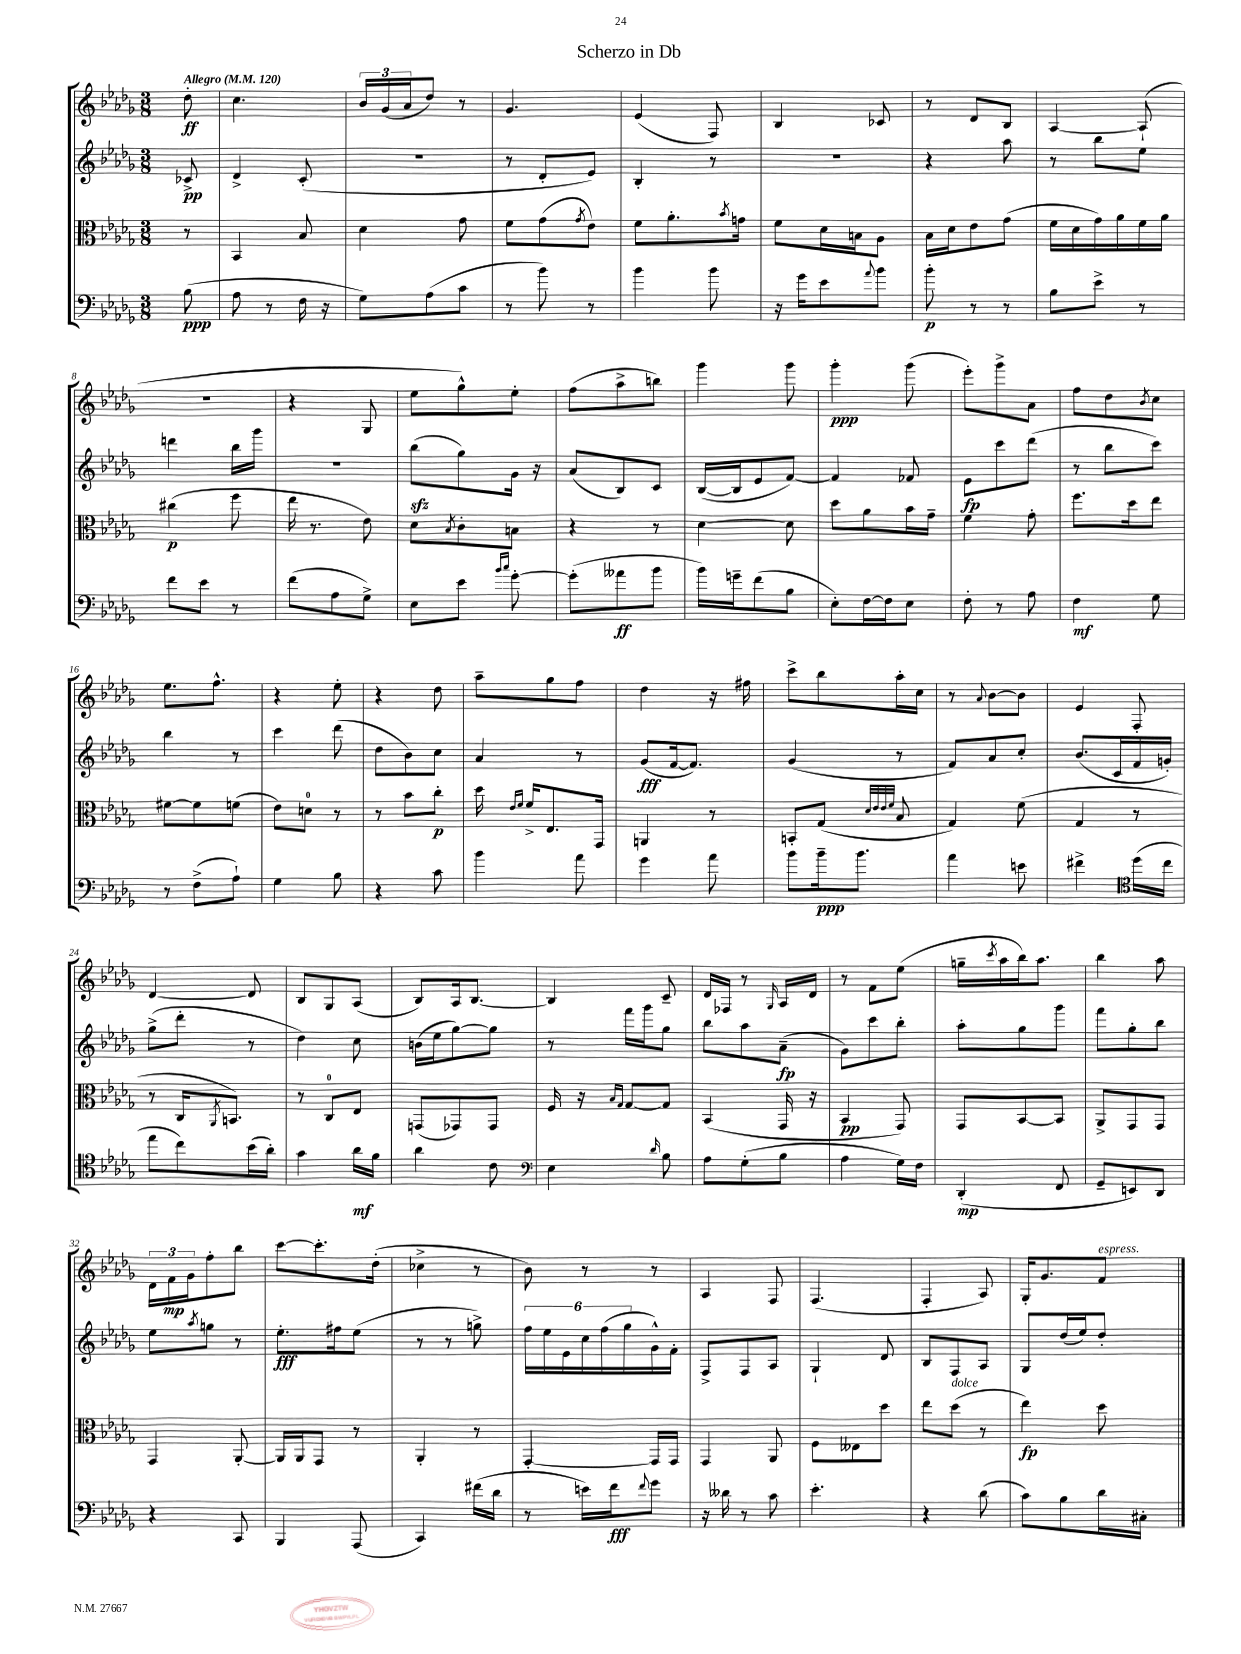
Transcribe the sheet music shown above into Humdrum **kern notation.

**kern	**dynam	**kern	**dynam	**kern	**dynam	**kern	**dynam
*part4	*part4	*part3	*part3	*part2	*part2	*part1	*part1
*staff4	*staff4	*staff3	*staff3	*staff2	*staff2	*staff1	*staff1
*clefF4	*	*clefC3	*	*clefG2	*	*clefG2	*
*k[b-e-a-d-g-]	*	*k[b-e-a-d-g-]	*	*k[b-e-a-d-g-]	*	*k[b-e-a-d-g-]	*
*M3/8	*	*M3/8	*	*M3/8	*	*M3/8	*
*MM120	*	*MM120	*	*MM120	*	*MM120	*
=	=	=	=	=	=	=	=
!	!	!	!	!	!	!LO:TX:a:B:t=Allegro	!
(8B-\	ppp	8r	.	8c-X^/	pp	8dd-'\	ff
=1	=1	=1	=1	=1	=1	=1	=1
8A-\	.	4BB-/	.	4d-^/	.	4.cc\	.
8r	.	.	.	.	.	.	.
16F\	.	8B-/	.	(8c'/	.	.	.
16r	.	.	.	.	.	.	.
=2	=2	=2	=2	=2	=2	=2	=2
8G-\L)	.	4d-\	.	4.r	.	24b-/LL	.
.	.	.	.	.	.	(24g-/	.
.	.	.	.	.	.	24a-/J	.
(8A-\	.	.	.	.	.	8dd-/J)	.
8c\J	.	8g-\	.	.	.	8r	.
=3	=3	=3	=3	=3	=3	=3	=3
8r	.	8f\L	.	8r	.	4.g-/	.
8b-\)	.	(8g-\	.	8d-'/L	.	.	.
.	.	8qg-/	.	.	.	.	.
8r	.	8e-\J)	.	8e-/J)	.	.	.
=4	=4	=4	=4	=4	=4	=4	=4
4b-\	.	8f\L	.	4B-'/	.	(4e-/	.
.	.	8.a-'\	.	.	.	.	.
8b-\	.	.	.	8r	.	8F/)	.
.	.	8qb-/	.	.	.	.	.
.	.	16gn\Jk	.	.	.	.	.
=5	=5	=5	=5	=5	=5	=5	=5
16r	.	8f\L	.	4.r	.	4B-/	.
16g-\KL	.	.	.	.	.	.	.
8e-\	.	16d-\L	.	.	.	.	.
.	.	16Bn\J	.	.	.	.	.
8qqa-/	.	.	.	.	.	.	.
8b-\J	.	8A-\J	.	.	.	8c-X/	.
=6	=6	=6	=6	=6	=6	=6	=6
8b-'\	p	16B-\LL	.	4r	.	8r	.
.	.	16d-\J	.	.	.	.	.
8r	.	8e-\	.	.	.	8d-/L	.
8r	.	(8g-\J	.	8aa-\	.	8B-/J	.
=7	=7	=7	=7	=7	=7	=7	=7
8B-\L	.	16f\LL	.	8r	.	[4A-/	.
.	.	16d-\	.	.	.	.	.
8e-^\J	.	16g-\)	.	8bb-\L	.	.	.
.	.	16a-\	.	.	.	.	.
8r	.	16f\	.	8ee-\J	.	(8A-`/]	.
.	.	16a-\JJ	.	.	.	.	.
!!LO:LB:g=z
=8	=8	=8	=8	=8	=8	=8	=8
8f\L	.	(4cc#X\	p	4dddn\	.	4.r	.
8e-\J	.	.	.	.	.	.	.
8r	.	8ff\	.	16bb-\LL	.	.	.
.	.	.	.	16ggg-\JJ	.	.	.
=9	=9	=9	=9	=9	=9	=9	=9
(8f\L	.	16ee-\	.	4.r	.	4r	.
.	.	8.r	.	.	.	.	.
8A-\	.	.	.	.	.	.	.
8G-^\J)	.	8e-\)	.	.	.	8G-/	.
=10	=10	=10	=10	=10	=10	=10	=10
8E-\L	.	8d-\L	.	(8bb-zz\L	.	8ee-\L	.
.	.	8qB-/	.	.	.	.	.
8e-\J	.	8c'\	.	8gg-\)	.	8gg-^^\)	.
16qqb-/LL	.	.	.	.	.	.	.
16qqcc/JJ	.	.	.	.	.	.	.
[8g-'\	.	8Bn\J	.	16g-\Jk	.	8ee-'\J	.
.	.	.	.	16r	.	.	.
=11	=11	=11	=11	=11	=11	=11	=11
(8g-'\L]	.	4r	.	(8a-/L	.	(8ff\L	.
8a--X\	ff	.	.	8B-/)	.	8aa-^\	.
8b-\J	.	8r	.	8c/J	.	8bbn\J)	.
=12	=12	=12	=12	=12	=12	=12	=12
16b-\LL)	.	[4d-\	.	([16B-/LL	.	4ggg-\	.
16gn~\J	.	.	.	16B-/J]	.	.	.
(8f\	.	.	.	8e-/	.	.	.
8B-\J	.	8d-\]	.	[8f/J)	.	8ggg-\	.
=13	=13	=13	=13	=13	=13	=13	=13
8E-'\L)	.	8dd-\L	.	4f/]	.	4ggg-'\	ppp
[16F\L	.	8a-\	.	.	.	.	.
16F\J]	.	.	.	.	.	.	.
8E-\J	.	16b-\L	.	8f-X/	.	(8ggg-\	.
.	.	16g-~\JJ	.	.	.	.	.
=14	=14	=14	=14	=14	=14	=14	=14
8F'\	.	4f\	.	8e-\L	fp	8eee-'\L)	.
8r	.	.	.	8ccc\	.	8ggg-^\	.
8A-\	.	8g-'\	.	(8ddd-\J	.	8a-\J	.
=15	=15	=15	=15	=15	=15	=15	=15
4F\	mf	8.ff\L	.	8r	.	8ff\L	.
.	.	.	.	8bb-\L	.	8dd-\	.
.	.	16dd-\k	.	.	.	.	.
.	.	.	.	.	.	8qb-/	.
8G-\	.	8ee-\J	.	8ccc\J)	.	8cc\J	.
!!LO:LB:g=z
=16	=16	=16	=16	=16	=16	=16	=16
8r	.	[8f#X\L	.	4bb-\	.	8.ee-\L	.
(8F^\L	.	8f#\]	.	.	.	.	.
.	.	.	.	.	.	8.ff^^\J	.
8A-`\J)	.	(8fn\J	.	8r	.	.	.
=17	=17	=17	=17	=17	=17	=17	=17
4G-\	.	8e-\L)	.	4ccc\	.	4r	.
.	.	8dn\J	.	.	.	.	.
8B-\	.	8r	.	(8ddd-\	.	8ee-'\	.
=18	=18	=18	=18	=18	=18	=18	=18
4r	.	8r	.	8dd-\L	.	4r	.
.	.	8b-\L	.	8b-\)	.	.	.
8c\	.	8cc'\J	p	8cc\J	.	8dd-\	.
=19	=19	=19	=19	=19	=19	=19	=19
4b-\	.	16dd-\	.	4a-/	.	8aa-~\L	.
.	.	16qqe-/LL	.	.	.	.	.
.	.	16qqf/JJ	.	.	.	.	.
.	.	16f^/KL	.	.	.	.	.
.	.	8.E-/	.	.	.	8gg-\	.
8a-\	.	.	.	8r	.	8ff\J	.
.	.	16GG-/Jk	.	.	.	.	.
=20	=20	=20	=20	=20	=20	=20	=20
4g-\	.	4AAn/	.	(8g-/L	fff	4dd-\	.
.	.	.	.	[16f/k	.	.	.
.	.	.	.	8.f/J])	.	.	.
8a-\	.	8r	.	.	.	16r	.
.	.	.	.	.	.	16ff#X\	.
=21	=21	=21	=21	=21	=21	=21	=21
8b-\L	.	8BBn'/L	.	(4g-/	.	8ccc^\L	.
16b-~\k	ppp	(8G-/J	.	.	.	8bb-\	.
8.b-\J	.	.	.	.	.	.	.
.	.	32qqd-/LLL	.	.	.	.	.
.	.	32qqe-/	.	.	.	.	.
.	.	32qqe-/	.	.	.	.	.
.	.	32qqf/JJJ	.	.	.	.	.
.	.	8B-/	.	8r	.	16aa-'\L	.
.	.	.	.	.	.	16cc\JJ	.
=22	=22	=22	=22	=22	=22	=22	=22
4a-\	.	4G-/)	.	8f/L)	.	8r	.
.	.	.	.	.	.	8qqa-/	.
.	.	.	.	8a-/	.	[8b-\L	.
8en\	.	(8f\	.	8cc'/J	.	8b-\J]	.
=23	=23	=23	=23	=23	=23	=23	=23
4f#X^\	.	4G-/	.	(8.b-/L	.	4e-/	.
.	.	.	.	16c/L	.	.	.
*clefC4	*	*	*	*	*	*	*
(16dd-\LL	.	8r	.	16f/	.	8F'/	.
16cc\JJ	.	.	.	16gn'/JJ)	.	.	.
!!LO:LB:g=z
=24	=24	=24	=24	=24	=24	=24	=24
8ee-\L	.	8r	.	(8gg-^\L	.	[4d-/	.
8cc\)	.	16C/KL	.	8ddd-'\J	.	.	.
.	.	8qAA-/	.	.	.	.	.
.	.	8.BBn/J)	.	.	.	.	.
(16b-\L	.	.	.	8r	.	8d-/]	.
16a-'\JJ)	.	.	.	.	.	.	.
=25	=25	=25	=25	=25	=25	=25	=25
4g-\	.	8r	.	4dd-\)	.	8B-/L	.
.	.	8C/L	.	.	.	8G-/	.
16a-\LL	mf	8E-/J	.	8cc\	.	(8A-/J	.
16f\JJ	.	.	.	.	.	.	.
=26	=26	=26	=26	=26	=26	=26	=26
4a-\	.	(8GGn/L	.	(16bn\LL	.	8B-/L)	.
.	.	.	.	16ee-\J	.	.	.
.	.	8GG-X/)	.	[8gg-\)	.	16A-/k	.
.	.	.	.	.	.	[8.B-/J	.
8c\	.	8GG-/J	.	8gg-\J]	.	.	.
=27	=27	=27	=27	=27	=27	=27	=27
*clefF4	*	*	*	*	*	*	*
4E-\	.	16F/	.	8r	.	4B-/]	.
.	.	16r	.	.	.	.	.
.	.	16qqB-/LL	.	.	.	.	.
.	.	16qqG-/JJ	.	.	.	.	.
.	.	[8G-/L	.	16fff\LL	.	.	.
.	.	.	.	16ggg-\J	.	.	.
16qqd-/	.	.	.	.	.	.	.
8B-\	.	8G-/J]	.	8gg-\J	.	8c~/	.
=28	=28	=28	=28	=28	=28	=28	=28
8A-\L	.	(4BB-/	.	8bb-\L	.	16d-/LL	.
.	.	.	.	.	.	16F-X/JJ	.
(8G-'\	.	.	.	8aa-\	.	8r	.
.	.	.	.	.	.	16qqG-/	.
8B-\J	.	16GG-/	.	(8a-~\J	fp	16A-/LL	.
.	.	16r	.	.	.	16d-/JJ	.
=29	=29	=29	=29	=29	=29	=29	=29
4A-\	.	4BB-/	pp	8g-\L)	.	8r	.
.	.	.	.	8ccc\	.	8f\L	.
16G-\LL)	.	8GG-/)	.	8bb-'\J	.	(8ee-\J	.
16F\JJ	.	.	.	.	.	.	.
=30	=30	=30	=30	=30	=30	=30	=30
(4DD-'/	mp	8GG-/L	.	8aa-'\L	.	16ggn~\LL	.
.	.	.	.	.	.	8qccc/	.
.	.	.	.	.	.	16aa-\	.
.	.	[8BB-/	.	8gg-\	.	16bb-\J)	.
.	.	.	.	.	.	8.aa-\J	.
8FF/	.	8BB-/J]	.	8ggg-\J	.	.	.
=31	=31	=31	=31	=31	=31	=31	=31
8GG-~/L	.	8AA-^/L	.	8fff\L	.	4bb-\	.
8EEn/)	.	8GG-/	.	8gg-'\	.	.	.
8DD-/J	.	8GG-/J	.	8bb-\J	.	8aa-\	.
!!LO:LB:g=z
=32	=32	=32	=32	=32	=32	=32	=32
4r	.	4GG-/	.	8ee-\L	.	24d-\LL	.
.	.	.	.	.	.	24f\	mp
.	.	.	.	.	.	24g-\J	.
.	.	.	.	8qaa-/	.	.	.
.	.	.	.	8ggn\J	.	8ff'\	.
8CC/	.	[8AA-'/	.	8r	.	8bb-\J	.
=33	=33	=33	=33	=33	=33	=33	=33
4BBB-/	.	16AA-/LL]	.	8.ee-'\L	fff	[8ccc\L	.
.	.	16AA-/J	.	.	.	.	.
.	.	8GG-/J	.	.	.	8.ccc'\]	.
.	.	.	.	16ff#X\k	.	.	.
(8AAA-/	.	8r	.	(8ee-\J	.	.	.
.	.	.	.	.	.	(16dd-'\Jk	.
=34	=34	=34	=34	=34	=34	=34	=34
4CC/)	.	4AA-'/	.	8r	.	4cc-X^\	.
.	.	.	.	8r	.	.	.
(16f#X\LL	.	8r	.	8ggn^\)	.	8r	.
16d-\JJ	.	.	.	.	.	.	.
=35	=35	=35	=35	=35	=35	=35	=35
8r	.	[4GG-'/	.	24ff\LL	.	8b-\)	.
.	.	.	.	24ee-\	.	.	.
.	.	.	.	24e-\	.	.	.
16en\LL)	.	.	.	24cc\	.	8r	.
.	.	.	.	(24ff\	.	.	.
16f\J	fff	.	.	.	.	.	.
.	.	.	.	24gg-\	.	.	.
8qqf/	.	.	.	.	.	.	.
8g-\J	.	16GG-/LL]	.	16g-^^\)	.	8r	.
.	.	16GG-/JJ	.	16f'\JJ	.	.	.
=36	=36	=36	=36	=36	=36	=36	=36
16r	.	4GG-/	.	8F^/L	.	4A-/	.
16d--X\	.	.	.	.	.	.	.
8r	.	.	.	8F/	.	.	.
8c\	.	8AA-/	.	8A-/J	.	8F/	.
=37	=37	=37	=37	=37	=37	=37	=37
4.e-'\	.	8F\L	.	4G-`/	.	(4.F/	.
.	.	8E--X\	.	.	.	.	.
.	.	8dd-\J	.	8d-/	.	.	.
=38	=38	=38	=38	=38	=38	=38	=38
4r	.	8ee-\L	.	8B-/L	.	4F'/	.
!	!	!LO:TX:a:i:t=dolce	!	!	!	!	!
.	.	(8dd-\J	.	8F/	.	.	.
(8d-\	.	8r	.	8A-/J	.	8A-/)	.
=39	=39	=39	=39	=39	=39	=39	=39
8c\L)	.	4ee-\)	fp	8G-/L	.	16G-'/KL	.
.	.	.	.	.	.	8.g-/	.
8B-\	.	.	.	(16dd-/L	.	.	.
.	.	.	.	16ee-/J)	.	.	.
!	!	!	!	!	!	!LO:TX:a:i:t=espress.	!
16d-\L	.	8dd-\	.	8dd-'/J	.	8f/J	.
16C#X'\JJ	.	.	.	.	.	.	.
==	==	==	==	==	==	==	==
*-	*-	*-	*-	*-	*-	*-	*-
